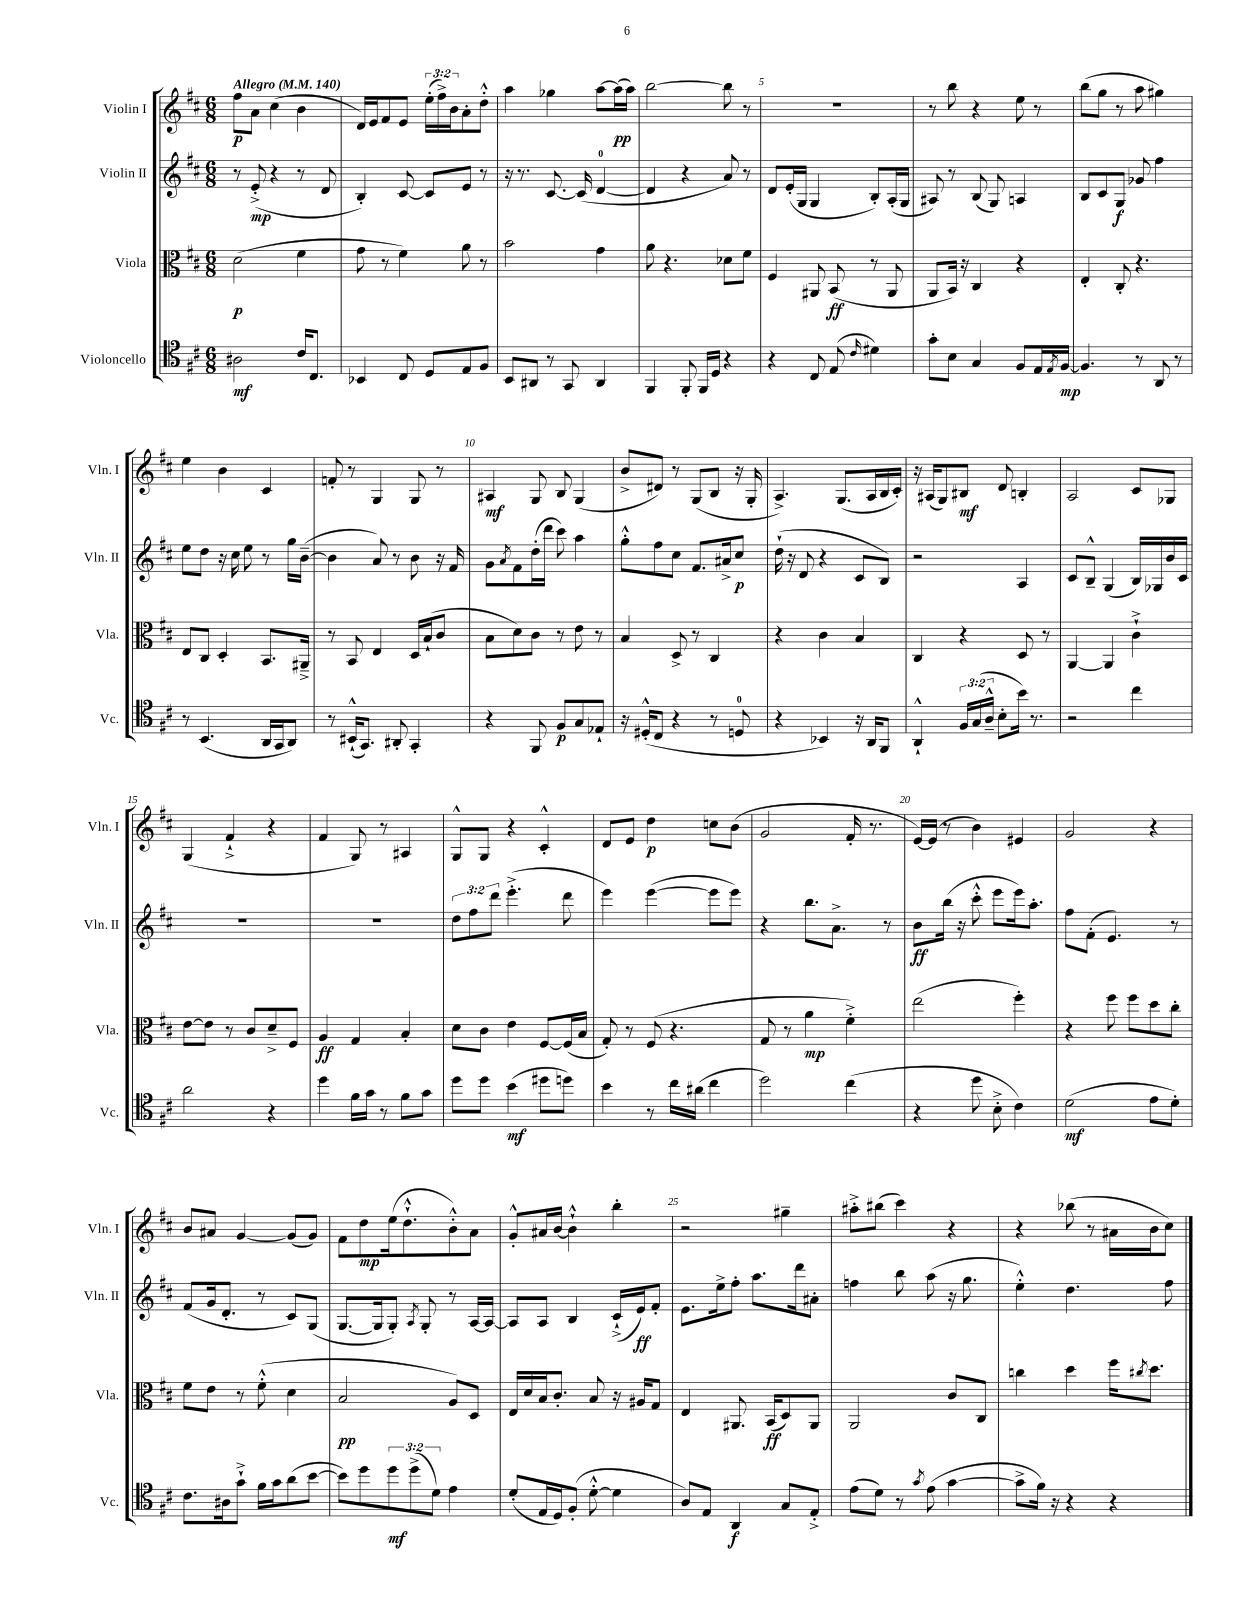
<<
\new StaffGroup <<
\new Staff = "s0" \with { instrumentName = "Violin I" shortInstrumentName = "Vln. I" } {
    \clef treble \key d \major \numericTimeSignature \time 6/8 \override Staff.TupletNumber.text = #tuplet-number::calc-fraction-text \tempo "Allegro" 4 = 140
    fis''8\p a'8 cis''4( b'4 |
    d'16) e'16 fis'8 e'8 \tuplet 3/2 { e''16-.( fis''16->) b'16 } a'8-. d''8-.-^ |
    a''4 ges''4 a''8~ a''16\pp( a''16) |
    b''2~ b''8 r8 |
    R2. |
    r8 b''8 r4 e''8 r8 |
    b''8( g''8 r8 a''8 gis''4) |
    e''4 b'4 cis'4 |
    f'8-. r8 g4 g8 r8 |
    ais4\mf g8 b8 g4( |
    b'8-> dis'8) r8 g8( b8 r16 g16-. |
    a4.->) g8.( a16 b16 cis'16-.) |
    r16 ais16( g8) bis8\mf d'8 b4-. |
    a2 cis'8 ges8 |
    g4( fis'4-!-> r4 |
    fis'4 g8) r8 ais4 |
    g8-^ g8 r4 cis'4-.-^ |
    d'8 e'8 d''4\p c''8 b'8( |
    g'2 fis'16-. r8. |
    e'16~) e'16( r8 b'4) eis'4 |
    g'2 r4 |
    b'8 ais'8 g'4~ g'8( g'8) |
    fis'8 d''8\mp e''16( d''8.-!-^ b'8-.-^) a'8 |
    g'8-.-^ ais'16 b'16~ b'4-!-^ b''4-. |
    r2 gis''4-- |
    ais''8-.-> bis''8( cis'''4) r4 |
    r4 bes''8( r8 ais'16 b'16 cis''8) \bar "|." |
}
\new Staff = "s1" \with { instrumentName = "Violin II" shortInstrumentName = "Vln. II" } {
    \clef treble \key d \major \numericTimeSignature \time 6/8 \override Staff.TupletNumber.text = #tuplet-number::calc-fraction-text
    r8 e'8-.->\mp( r4 r8 d'8 |
    b4-.) cis'8~ cis'8 e'8 r8 |
    r16 r8. cis'8.~ cis'16( d'4-0~ |
    d'4 r4 a'8) r8 |
    d'8 e'16-.( g16 g4 b8-.) a16-.( g16 |
    ais8) r8 b8( g8) a4 |
    b8 cis'8 g8\f ges'8 fis''4 |
    e''8 d''8 r16 cis''16 e''8 r8 g''16 b'16~--( |
    b'4 a'8) r8 b'8 r16 fis'16 |
    g'8 \acciaccatura { a'8 } fis'8 d''16-.( d'''16 cis'''8) a''4 |
    g''8-.-^ fis''8 cis''8 fis'8. ais'16-> cis''8\p |
    d''16-!( r16 d'8 r4 cis'8 b8) |
    r2 a4 |
    cis'8 b8---^ g4( b16) ges16 b'16 cis'16 |
    R2. |
    R2. |
    \tuplet 3/2 { d''8 fis''8 d'''8 } e'''4.-.->( d'''8 |
    e'''4) e'''4~( e'''8 e'''8) |
    r4 b''8. a'8.-> r8 |
    b'8\ff b''16( r16 cis'''8-.-^ e'''8 e'''16) a''8.-. |
    fis''8 fis'8-.( e'4.) r8 |
    fis'8( g'16 d'8.-. r8 cis'8) g8( |
    g8.~ g16 g8-.) \acciaccatura { a8 } g8-. r8 a16~ a16~ |
    a8 a8 b4 cis'16-!->( e'16\ff) fis'8-. |
    e'8. e''16-> fis''8-. a''8. d'''16 ais'8-. |
    f''4 b''8 a''8( r16 g''8. |
    e''4-.-^) d''4. fis''8 \bar "|." |
}
\new Staff = "s2" \with { instrumentName = "Viola" shortInstrumentName = "Vla." } {
    \clef alto \key d \major \numericTimeSignature \time 6/8
    d'2\p( fis'4 |
    g'8 r8 fis'4) a'8 r8 |
    b'2 g'4 |
    a'8 r4. des'8 fis'8 |
    fis4 ais,8 b,8\ff( r8 ais,8 |
    a,8 b,16) r16 cis4 r4 |
    e4-. cis8-. r4. |
    e8 cis8 d4-. b,8. ais,16---> |
    r8 b,8 e4 d16 b16-!( cis'8 |
    b8 d'8) cis'8 r8 e'8 r8 |
    b4 d8-> r8 cis4 |
    r4 cis'4 b4 |
    cis4 r4 d8 r8 |
    a,4~ a,4 cis'4-!-> |
    e'8~ e'8 r8 cis'8 d'8---> fis8 |
    a4\ff g4 b4-. |
    d'8 cis'8 e'4 fis8~ fis16( b16 |
    g8-.) r8 fis8( r4. |
    g8 r8 a'4\mp fis'4-.->) |
    e''2( fis''4-.) |
    r4 fis''8 fis''8 d''8 cis''8-. |
    fis'8 e'8 r8 fis'8-.-^( d'4 |
    b2\pp a8) d8 |
    e16 d'16 b16 cis'8.-. b8 r16 ais16 g8 |
    e4 ais,8. b,16\ff( d8) ais,8 |
    a,2 cis'8 cis8 |
    c''4 d''4 fis''16 \acciaccatura { cis''8 } d''8. \bar "|." |
}
\new Staff = "s3" \with { instrumentName = "Violoncello" shortInstrumentName = "Vc." } {
    \clef tenor \key d \major \numericTimeSignature \time 6/8 \override Staff.TupletNumber.text = #tuplet-number::calc-fraction-text
    ais2\mf cis'16 cis8. |
    bes,4 cis8 d8 e8 fis8 |
    b,8 ais,8 r8 g,8 ais,4 |
    fis,4 fis,8-. fis,16 d16 r4 |
    r4 cis8 e8( \grace { cis'16 } dis'4) |
    g'8-. b8 g4 fis8 e16 \acciaccatura { e8 } fis16~\mp |
    fis4. r8 a,8 r8 |
    r8 b,4.( a,16 g,16 a,8) |
    r8 bis,16-!-^( g,8.) ais,8-. g,4-. |
    r4 fis,8 fis8\p g8 ees8-! |
    r16 dis16-.-^( cis8 r4 r8 d8-0 |
    r4 bes,4) r16 a,16 fis,8 |
    a,4-!-^ \tuplet 3/2 { fis16 g16( a16---^ } b8-. b'16) r8. |
    r2 cis''4 |
    a'2 r4 |
    d''4 fis'16 g'16 r8 fis'8 g'8 |
    d''8 d''8 b'4\mf( dis''8 d''8) |
    b'4 r8 cis''16 ais'16( cis''4 |
    d''2) cis''4( |
    r4 d''8 b8-.-> cis'4) |
    d'2\mf( e'8 d'8-.) |
    cis'8. ais16 g'8-!-> fis'16 g'16 a'8( b'8~ |
    b'8) d''8 \tuplet 3/2 { d''8\mf d''8->( d'8) } e'4 |
    d'8-.( e16 d16) fis8-.( d'8~-.-^ d'4 |
    a8) e8 a,4\f g8 e8-.-> |
    e'8( d'8) r8 \acciaccatura { g'8 } e'8( g'4~ |
    g'8-> fis'16) r16 r4 r4 \bar "|." |
}
>>
>>
\layout { \context { \Score \override BarNumber.break-visibility = ##(#f #t #t) barNumberVisibility = #(every-nth-bar-number-visible 5) } }
